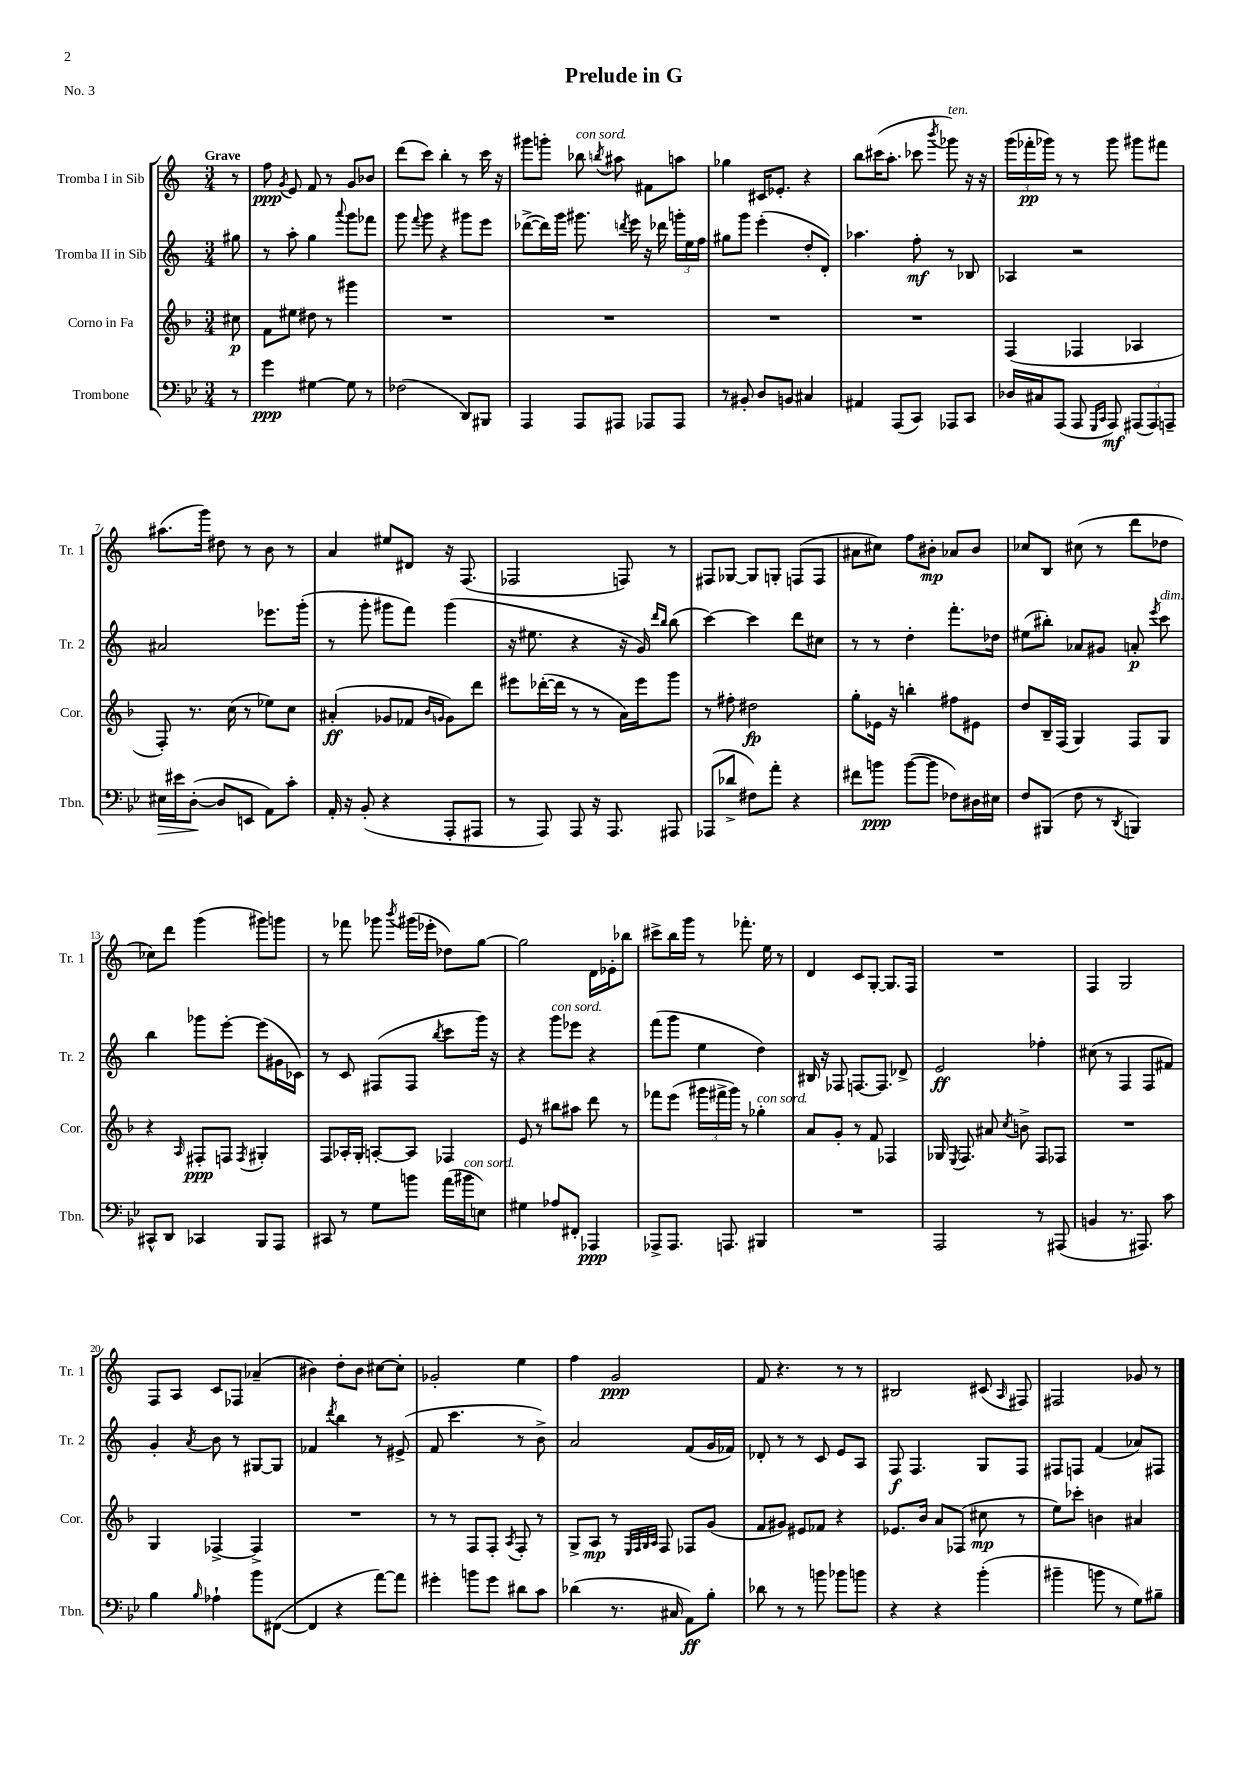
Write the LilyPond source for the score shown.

\header { title = "Prelude in G" piece = "No. 3" }
<<
\new StaffGroup <<
\new Staff = "s0" \with { instrumentName = "Tromba I in Sib" shortInstrumentName = "Tr. 1" } {
    \clef treble \key c \major \numericTimeSignature \time 3/4 \partial 8 \tempo "Grave"
    \autoBeamOff r8 |
    f''8\ppp \acciaccatura { g'8 } e'8 f'8 r8 g'8[ bes'8] |
    d'''8[( c'''8]) b''4-. r8 c'''16 r16 |
    gis'''8[ g'''8]-. bes''8^\markup { \italic "con sord." } \acciaccatura { b''8 } ais''8 fis'8[ a''8] |
    ges''4 cis'16[ ees'8.]-. r4 |
    b''8[ cis'''16( a''8.]-. ces'''8 \acciaccatura { b'''8 } ges'''8^\markup { \italic "ten." }) r16 r16 |
    \tuplet 3/2 { g'''16[( fes'''16-.\pp ges'''16]) } r8 r8 ges'''8 gis'''8[ fis'''8] |
    ais''8.[( g'''16]) dis''8 r8 b'8 r8 |
    a'4 eis''8[ dis'8] r16 f8.( |
    fes2 f8) r8 |
    fis8[ ges8]~ ges8[ g8]-. f8[( f8] |
    ais'8[ cis''8]) f''8[ bis'8]-.\mp aes'8[ bis'8] |
    ces''8[ b8] cis''8( r8 d'''8[ des''8] |
    ces''8[) d'''8] g'''4( gis'''8[) g'''8] |
    r8 fes'''8 ges'''8 \acciaccatura { b'''8 } gis'''16[( ees'''16]-. des''8[) g''8]~ |
    g''2 d'16[ ees'16-. bes''8] |
    cis'''8[-> b''16 g'''16] r8 fes'''8.-. e''16 r8 |
    d'4 c'8[ g8]~-. g8.[ f16] |
    R2. |
    f4 g2 |
    f8[ a8] c'8[ fes8] aes'4--( |
    bis'4) d''8[-. bis'8] cis''8[~ cis''8]-. |
    ges'2-. e''4 |
    f''4 g'2\ppp |
    f'8 r4. r8 r8 |
    bis2 cis'8( \grace { a16 } fis8) |
    fis2 ges'8 r8 \bar "|." |
}
\new Staff = "s1" \with { instrumentName = "Tromba II in Sib" shortInstrumentName = "Tr. 2" } {
    \clef treble \key c \major \numericTimeSignature \time 3/4 \partial 8
    \autoBeamOff gis''8 |
    r8 a''8-. g''4 \appoggiatura { a'''8 } g'''8[ fes'''8] |
    g'''8 \appoggiatura { f'''8 } g'''8 r4 gis'''8[ e'''8] |
    des'''8[~->( des'''16) g'''16] gis'''8. \acciaccatura { d'''8 } e'''16 r16 des'''16 \tuplet 3/2 { g'''16[-. e''16 f''16] } |
    gis''8[ g'''8] e'''4-.( d''8[-. d'8]-.) |
    aes''4. f''8-.\mf r8 bes8 |
    aes4 r2 |
    ais'2 ees'''8.[ g'''16]-.( |
    r8 g'''8-. gis'''8[ f'''8]) gis'''4( |
    r16 eis''8. r4 r16 g'16) \grace { d'''16[ b''16] } b''8( |
    c'''4~) c'''4 d'''8[ cis''8] |
    r8 r8 d''4-. f'''8.[-. des''16] |
    eis''8[( bis''8]-.) aes'8[ gis'8] a'8-.\p \acciaccatura { e'''8 } c'''8^\markup { \italic "dim." } |
    b''4 ges'''8[ e'''8]~-. e'''8[( gis'16 ces'16]) |
    r8 c'8 fis8[( fis8] \acciaccatura { b''8 } c'''8[ g'''16]) r16 |
    r4 g'''8[^\markup { \italic "con sord." } ees'''8] r4 |
    f'''8[( g'''8] e''4 d''4) |
    bis16 r16 fes8 f8.[~ f8.] des'8-> |
    e'2\ff fes''4-. |
    cis''8( r8 f4 f8[ fis'8]) |
    g'4-. \acciaccatura { a'8 } b'8 r8 gis8[~ gis8] |
    fes'4 \acciaccatura { d'''8 } b''4 r8 eis'8->( |
    f'8 c'''4. r8 b'8->) |
    a'2 f'8[( g'16 fes'16]) |
    des'8-. r8 r8 c'8 e'8[ a8] |
    f8\f f4. g8[ f8] |
    fis8[ f8] f'4( aes'8[) fis8] \bar "|." |
}
\new Staff = "s2" \with { instrumentName = "Corno in Fa" shortInstrumentName = "Cor." } {
    \clef treble \key f \major \numericTimeSignature \time 3/4 \partial 8
    \autoBeamOff cis''8\p |
    f'8[ eis''8] dis''8 r8 gis'''4 |
    R2. |
    R2. |
    R2. |
    R2. |
    f4( fes4 aes4 |
    f8-.) r8. c''16( r8 ees''8[) c''8] |
    ais'4-.\ff( ges'8[ fes'8] \grace { bes'16[ g'16] } g'8[) d'''8] |
    eis'''8[ des'''16~-.( des'''16] r8 r8 a'16[) eis'''16 g'''8] |
    r8 fis''8-. dis''2\fp |
    g''8[-. ees'16] r16 b''4-. fis''8[ eis'8] |
    d''8[ bes16-- f16]( g4) f8[ g8] |
    r4 \grace { a16 } fis8[-.\ppp f8] \acciaccatura { f8 } gis4-. |
    f8[ aes16-. g16]-. a8[~-. a8] fes4 |
    e'8 r8 bis''8[ ais''8] d'''8 r8 |
    fes'''8[ e'''8]( \tuplet 3/2 { gis'''16[ fis'''16-> gis'''16]) } r8 ges''4-.^\markup { \italic "con sord." } |
    a'8[ g'8]-. r8 f'8 fes4 |
    ges16 \acciaccatura { e8 } f8. ais'8 \acciaccatura { c''8 } b'8-> f8[ fes8] |
    R2. |
    g4 fes4~-> fes4-> |
    R2. |
    r8 r8 f8[ f8]-. \acciaccatura { a8 } f8-. r8 |
    g8[-> a8]\mp r8 \grace { e32[ f32 g32 a32] } f8 fes8[ g'8]( |
    f'8[ gis'8]) eis'8[ fes'8] r4 |
    ees'8.[ bes'16] a'8[ fes8]( cis''8\mp r8 |
    e''8[) ces'''8]-. b'4 ais'4 \bar "|." |
}
\new Staff = "s3" \with { instrumentName = "Trombone" shortInstrumentName = "Tbn." } {
    \clef bass \key bes \major \numericTimeSignature \time 3/4 \partial 8
    \autoBeamOff r8 |
    g'4\ppp gis4~ gis8 r8 |
    fes2( d,8[) bis,,8] |
    a,,4 a,,8[ ais,,8] aes,,8[ aes,,8] |
    r8 bis,8-. d8[ b,8] cis4 |
    ais,4 a,,8[( c,8]) aes,,8[ c,8] |
    des16[ cis16 a,,8]( a,,8 \grace { g,,16[ c,16] } a,,8\mf) \tuplet 3/2 { ais,,8[( ais,,8) a,,8]-- } |
    eis16[\> eis'16 d8]~-.\!( d8[ e,8] a,8[) c'8]-. |
    a,16-. r16 bes,8-.( r4 a,,8[-. ais,,8] |
    r8 a,,8) a,,8 r16 a,,8. ais,,8 |
    aes,,8[( des'8]-> fis8[) a'8]-. r4 |
    fis'8[ b'8]\ppp b'8[~( b'8] fes8[) dis16 eis16] |
    f8[ bis,,8]( f8 r8 \acciaccatura { d,8 } b,,4) |
    cis,8[-^ d,8] ces,4 bes,,8[ a,,8] |
    cis,8 r8 g8[ b'8] a'16[( bis'16^\markup { \italic "con sord." } e8]) |
    gis4 aes8[ fis,8]-. aes,,4\ppp |
    aes,,8[-> aes,,8.] a,,8. bis,,4 |
    R2. |
    a,,2 r8 ais,,8( |
    b,4 r8. ais,,8.) c'8 |
    bes4 \grace { bes16 } aes4-! bes'8[ fis,8]~( |
    fis,4 r4 a'8[~) a'8] |
    gis'4-. b'8[ gis'8] dis'8[ c'8] |
    des'4( r8. cis16 a,8[\ff) bes8]-. |
    des'8 r8 r8 b'8 bes'8[ b'8] |
    r4 r4 bes'4-.( |
    bis'4-- b'8 r8 g8[) bis8]-- \bar "|." |
}
>>
>>
